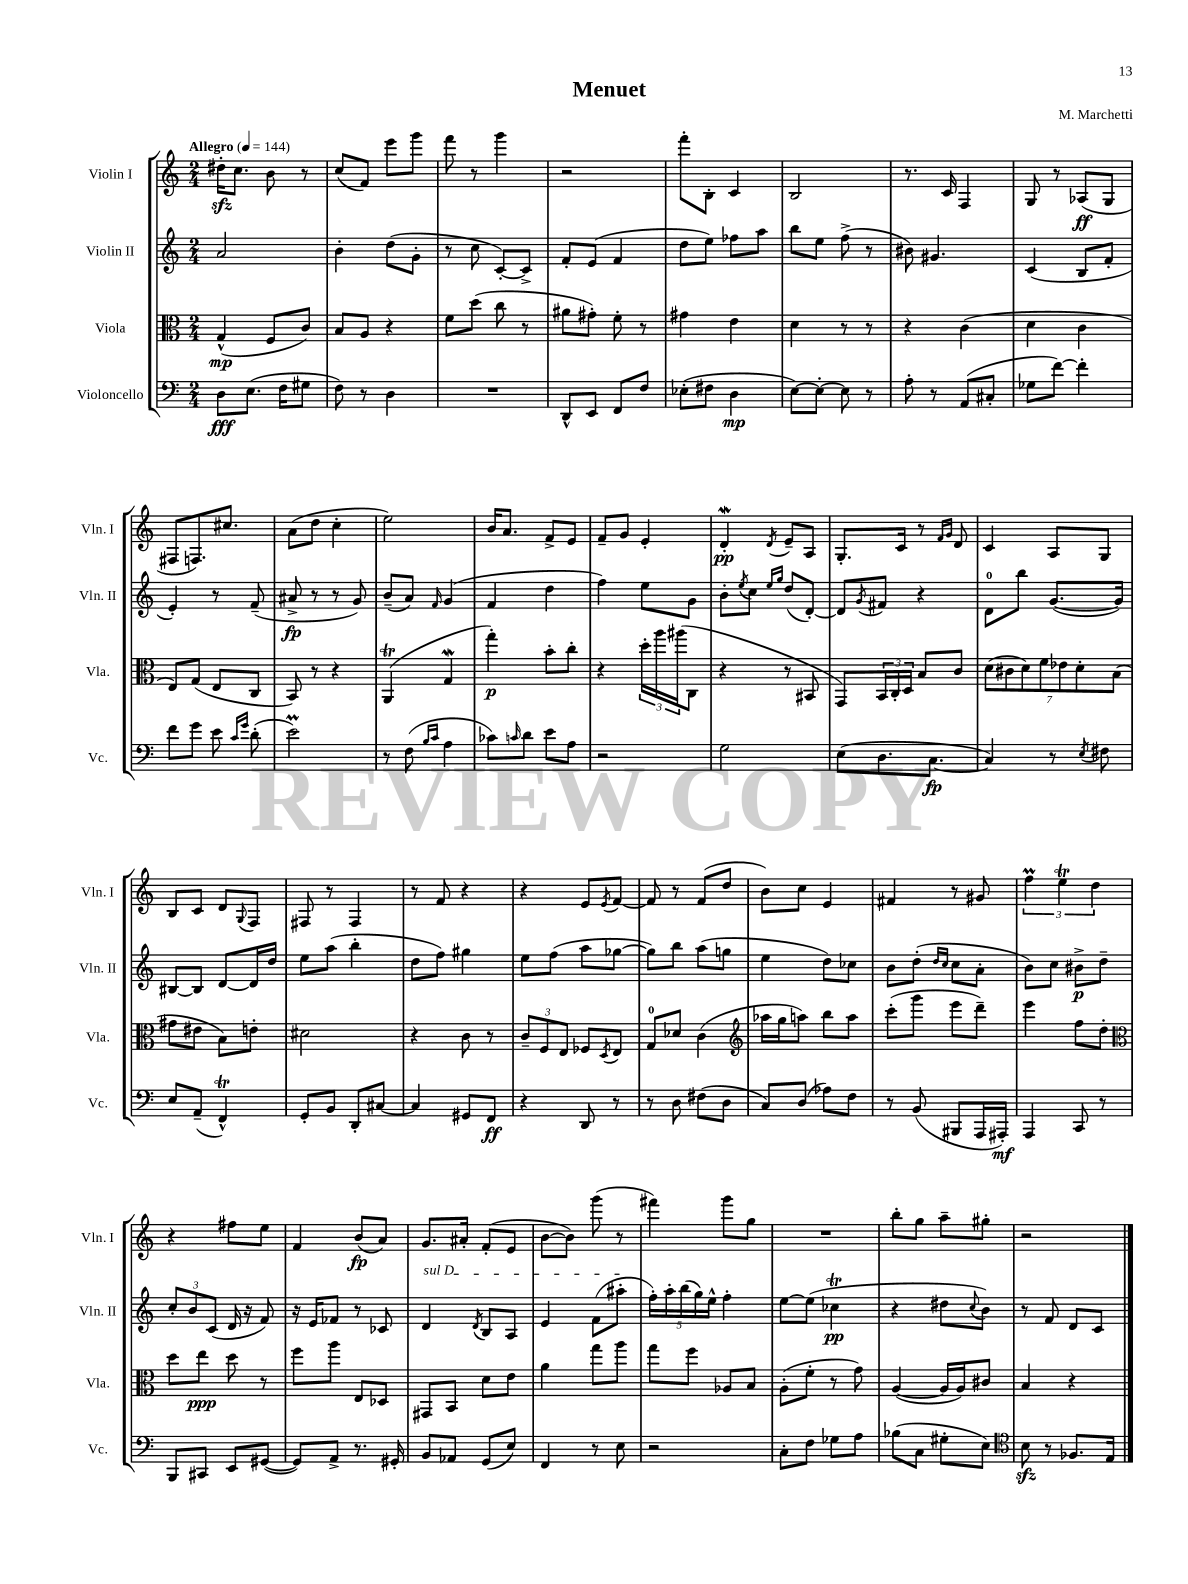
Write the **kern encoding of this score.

**kern	**kern	**kern	**kern
*staff4	*staff3	*staff2	*staff1
*clefF4	*clefC3	*clefG2	*clefG2
*k[]	*k[]	*k[]	*k[]
*M2/4	*M2/4	*M2/4	*M2/4
*MM144	*MM144	*MM144	*MM144
8D\L	(4G^^/	2a/	16dd#'\LK
.	.	.	8.cc\J
(8.E\J	.	.	.
.	8F/L	.	8b\
16F\LK	.	.	.
8G#\J	8c/J)	.	8r
=	=	=	=
8F\)	8B/L	4b'\	(8cc/L
8r	8A/J	.	8f/J)
4D\	4r	(8dd\L	8eee\L
.	.	8g'\J	8ggg\J
=	=	=	=
2r	8f\L	8r	8fff\
.	(8dd\J	8cc\	8r
.	8cc\	[8c'/L)	4ggg\
.	8r	8c^/]J	.
=	=	=	=
8DD^^/L	8a#\L	8f'/L	2r
8EE/J	8g#'\J)	(8e/J	.
8FF/L	8f'\	4f/	.
8F/J	8r	.	.
=	=	=	=
(8E-'\L	4g#\	8dd\L	8fff'\L
8F#\J	.	8ee\J)	8B'\J
4D\	4e\	8ff-\L	4c/
.	.	8aa\J	.
=	=	=	=
[8E\L)	4d\	8bb\L	2B/
8E'\_J	.	8ee\J	.
8E\]	8r	(8ff^\	.
8r	8r	8r	.
=	=	=	=
8A'\	4r	8b#\)	8.r
8r	.	4.g#/	.
.	.	.	16c/
(8AA/L	(4c\	.	4F/
8C#'/J	.	.	.
=	=	=	=
8G-\L	4d\	(4c/	8G/
[8f\J)	.	.	8r
4f'\]	4c\	8B/L	(8A-/L
.	.	8f'/J	8G/J
=	=	=	=
8f\L	8E/L)	4e'/)	8F#/L
8g\J	(8G/J	.	8.F/)
8e\	8E/L	8r	.
.	.	.	8.cc#/J
16qqc/LL	.	.	.
16qqg/JJ	.	.	.
(8d'\	8C/J	(8f~/	.
=	=	=	=
2e\)	8BB/)	8a#^/	(8a\L
.	8r	8r	8dd\J
.	4r	8r	4cc'\
.	.	8g/)	.
=	=	=	=
8r	(4AA/	(8b~/L	2ee\)
(8F\	.	8a/J)	.
16qqB/LL	.	.	.
16qqc/JJ	.	16qqf/	.
4A\	4G/	(4g/	.
=	=	=	=
8c-\L)	4gg'\)	4f/	16b/LK
.	.	.	8.a/J
16qqc/	.	.	.
8d\J	.	.	.
8e\L	8b'\L	4dd\	8f^/L
8A\J	8cc'\J	.	8e/J
=	=	=	=
2r	4r	4ff\)	8f~/L
.	.	.	8g/J
.	24dd'\LL	8ee\L	4e'/
.	24aa\	.	.
.	(24aa#\J	.	.
.	8C\J	8g\J	.
=	=	=	=
2G\	4r	8b'\L	4d'/
.	.	8qee/	.
.	.	8cc\J	.
.	.	16qqee/LL	.
.	.	16qqgg/JJ	8qd/
.	8r	(8dd/L	8e~/L
.	8BB#/	[8d'/J)	8A/J
=	=	=	=
(8E\L	8GG/L)	8d/]L	8.G'/L
.	.	8qg/	.
8.D\	24BB/L	8f#/J	.
.	24C'/	.	.
.	.	.	16c/Jk
.	24D/JJ	.	.
.	8B/L	4r	8r
[8.C\J	.	.	.
.	.	.	16qqf/LL
.	.	.	16qqg/JJ
.	8c/J	.	8d/
=	=	=	=
4C/])	(14d\L	8d\L	4c/
.	14c#\	.	.
.	.	8bb\J	.
.	14d\)	.	.
.	14f\	.	.
8r	.	([8.g/L	8A/L
.	14e-\	.	.
.	14d'\	.	.
8qE/	.	.	.
8F#\	.	.	8G/J
.	(14B\J	.	.
.	.	16g/]Jk)	.
=	=	=	=
8E/L	8g#\L	[8B#/L	8B/L
(8AA~/J	8e#\J	8B#/]J	8c/J
4FF^^/)	8B\L)	[8d/L	8d/L
.	.	.	8qqG/
.	8e'\J	16d/]L	8F/J
.	.	16dd/JJ	.
=	=	=	=
8GG'/L	2d#\	8ee\L	8F#/
8BB/J	.	(8aa\J	8r
8DD'/L	.	4bb'\	4F#/
[8C#/J	.	.	.
=	=	=	=
4C#/]	4r	8dd\L	8r
.	.	8ff\J)	8f/
8GG#/L	8c\	4gg#\	4r
8FF/J	8r	.	.
=	=	=	=
4r	12c~/L	8ee\L	4r
.	12F/	.	.
.	.	(8ff\J	.
.	12E/J	.	.
8DD/	8F-/L	8aa\L	8e/L
.	8qD/	.	8qe/
8r	8E/J	[8gg-\J	[8f/J
=	=	=	=
8r	8G/L	8gg-\]L)	8f/]
8D\	8d-/J	8bb\J	8r
(8F#\L	(4c\	(8aa\L	(8f/L
8D\J	.	8gg\J	8dd/J
=	=	=	=
*	*clefG2	*	*
8C/L)	16aa-\LL	4ee\	8b\L)
.	16gg\J	.	.
(8D/J	8aa\J)	.	8cc\J
8A-\L)	8bb\L	8dd\L)	4e/
8F\J	8aa\J	8cc-\J	.
=	=	=	=
8r	(8ccc'\L	8b\L	4f#/
(8BB/	8ggg\J	(8dd'\J	.
.	.	16qqdd/LL	.
.	.	16qqcc/JJ	.
8BBB#/L	8eee\L	8cc\L	8r
16AAA/L	8ddd~\J)	8a'\J	8g#/
16AAA#'/JJ)	.	.	.
=	=	=	=
4AAA/	4eee\	8b\L)	6ff\
.	.	8cc\J	.
.	.	.	6ee\
8CC/	8ff\L	8b#^\L	.
.	.	.	6dd\
8r	8dd'\J	8dd~\J	.
=	=	=	=
*	*clefC3	*	*
8BBB/L	8dd\L	12cc'/L	4r
.	.	12b/	.
8CC#/J	8ee\J	.	.
.	.	(12c/J	.
8EE/L	8dd\	16d/	8ff#\L
.	.	16r	.
([8GG#/J	8r	8f/)	8ee\J
=	=	=	=
8GG#/]L)	8ff\L	16r	4f/
.	.	16e/LK	.
8AA^/J	8aa\J	8f-/J	.
8.r	8E/L	8r	(8b/L
.	8D-/J	8c-/	8a/J)
16GG#'/	.	.	.
=	=	=	=
8BB/L	8GG#/L	4d/	8.g/L
8AA-/J	8BB/J	.	.
.	.	.	16a#'/Jk
.	.	8qd/	.
(8GG/L	8d\L	8B/L	(8f'/L
8E/J)	8e\J	8A/J	8e/J
=	=	=	=
4FF/	4a\	4e/	[8b\L
.	.	.	8b\]J)
8r	8gg\L	(8f\L	(8ggg\
8E\	8aa\J	8aa#'\J	8r
=	=	=	=
2r	8gg\L	20ff'\LL)	4fff#\)
.	.	20aa'\	.
.	.	(20bb\	.
.	8ff\J	.	.
.	.	20gg\)	.
.	.	20ee^^\JJ	.
.	8A-/L	4ff'\	8ggg\L
.	8B/J	.	8gg\J
=	=	=	=
8C'\L	(8A'\L	[8ee\L	2r
8F\J	8f'\J	(8ee\]J	.
8G-\L	8r	4cc-\	.
8A\J	8g\)	.	.
=	=	=	=
(8B-\L	([4A/	4r	8bb'\L
8C\J	.	.	8gg\J
8G#'\L	16A/]LL	8dd#\L	8aa~\L
.	16A/J)	.	.
.	.	8qqcc/	.
8E\J)	8c#/J	8b\J)	8gg#'\J
=	=	=	=
*clefC4	*	*	*
8B\	4B/	8r	2r
8r	.	8f/	.
8.F-/L	4r	8d/L	.
.	.	8c/J	.
16E/Jk	.	.	.
==	==	==	==
*-	*-	*-	*-
